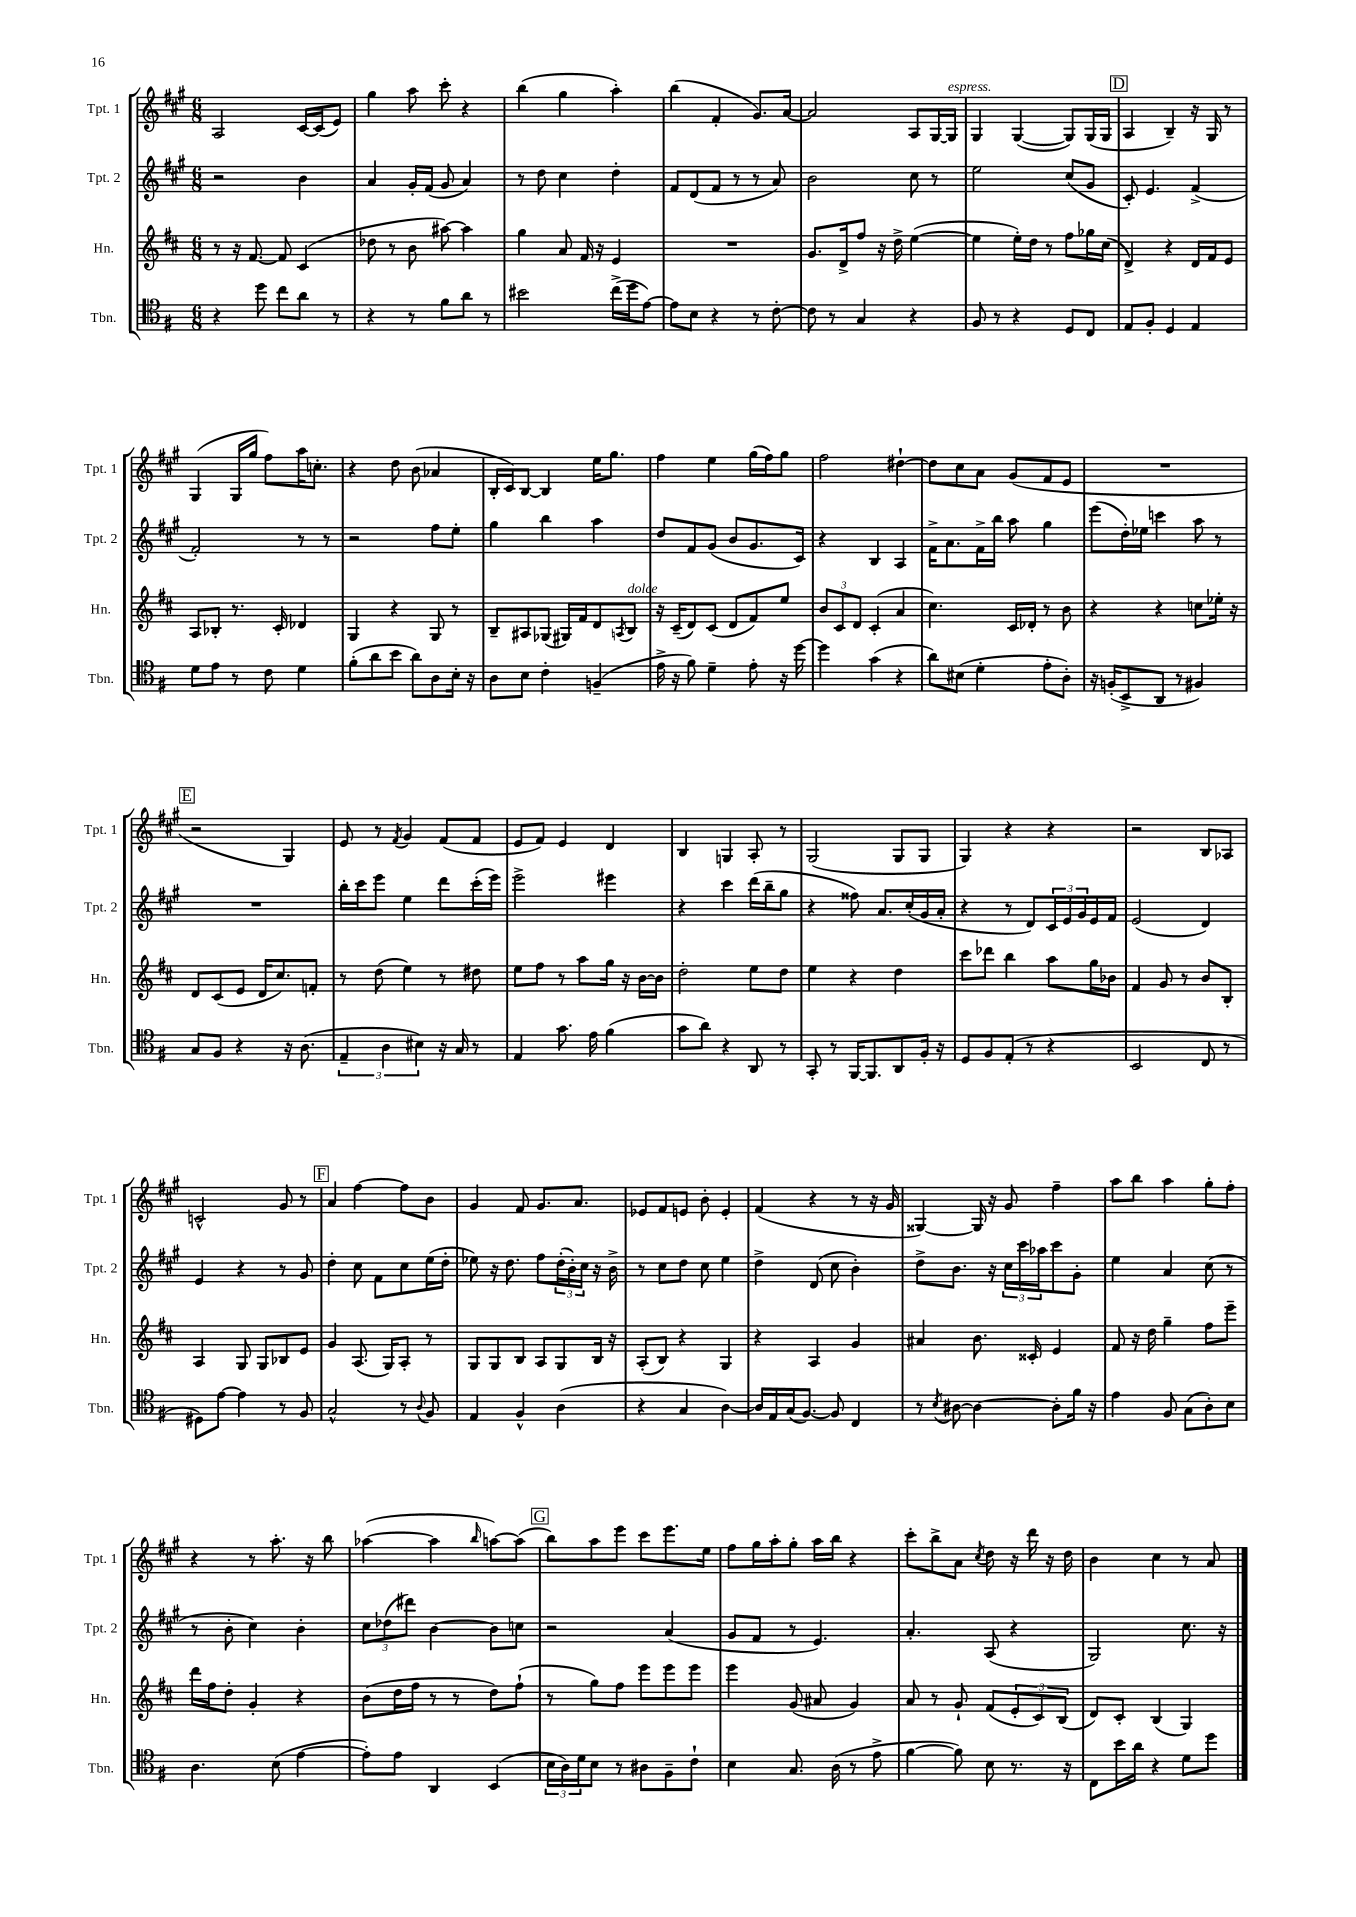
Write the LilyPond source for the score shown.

<<
\new StaffGroup <<
\new Staff = "s0" \with { instrumentName = "Tpt. 1" shortInstrumentName = "Tpt. 1" } {
    \clef treble \key a \major \numericTimeSignature \time 6/8
    a2 cis'16~ cis'16( e'8) |
    gis''4 a''8 cis'''8-. r4 |
    b''4( gis''4 a''4-.) |
    b''4( fis'4-. gis'8.) a'16~ |
    a'2 a8 gis16~ gis16^\markup { \italic "espress." } |
    gis4 gis4~( gis8) gis16( gis16 |
    \mark \markup { \box "D" } a4 b4--) r16 gis16 r8 |
    gis4( gis16 gis''16 fis''8) a''16 c''8.-. |
    r4 d''8 b'8( aes'4 |
    b16-. cis'16) b8~ b4 e''16 gis''8. |
    fis''4 e''4 gis''16( fis''16) gis''8 |
    fis''2 dis''4~-! |
    dis''8 cis''8 a'8 gis'8( fis'8 e'8 |
    R2. |
    \mark \markup { \box "E" } r2 gis4) |
    e'8 r8 \acciaccatura { fis'8 } gis'4 fis'8( fis'8 |
    e'8 fis'8) e'4 d'4 |
    b4 g4 a8-. r8 |
    gis2( gis8 gis8 |
    gis4) r4 r4 |
    r2 b8 aes8 |
    c'2-^ gis'8 r8 |
    \mark \markup { \box "F" } a'4 fis''4~ fis''8 b'8 |
    gis'4 fis'8 gis'8. a'8. |
    ees'8 fis'8 e'8 b'8-. e'4-. |
    fis'4( r4 r8 r16 gis'16 |
    gisis4~) gisis16 r16 gis'8 fis''4-- |
    a''8 b''8 a''4 gis''8-. fis''8-. |
    r4 r8 a''8.-. r16 b''8 |
    aes''4~( aes''4 \grace { b''16 } a''8~) a''8( |
    \mark \markup { \box "G" } b''8) a''8 e'''8 cis'''8 e'''8. e''16 |
    fis''8 gis''16 a''16-. gis''8-. a''16 b''16 r4 |
    cis'''8-. b''8-> a'8 \acciaccatura { cis''8 } d''8 r16 d'''16 r16 d''16 |
    b'4 cis''4 r8 a'8 \bar "|." |
}
\new Staff = "s1" \with { instrumentName = "Tpt. 2" shortInstrumentName = "Tpt. 2" } {
    \clef treble \key a \major \numericTimeSignature \time 6/8
    r2 b'4 |
    a'4 gis'16-. fis'16( gis'8 a'4) |
    r8 d''8 cis''4 d''4-. |
    fis'8 d'8( fis'8 r8 r8 a'8) |
    b'2 cis''8 r8 |
    e''2 cis''8( gis'8 |
    \mark \markup { \box "D" } cis'8-.) e'4. fis'4->( |
    fis'2-.) r8 r8 |
    r2 fis''8 e''8-. |
    gis''4 b''4 a''4 |
    d''8 fis'8 gis'8( b'8 gis'8. cis'16) |
    r4 b4 a4 |
    fis'16-> a'8. fis'16-> b''16 a''8 gis''4 |
    e'''8( d''16-.) ees''16 c'''4 a''8 r8 |
    \mark \markup { \box "E" } R2. |
    b''16-. cis'''16 e'''8 e''4 d'''8 cis'''16-.( e'''16) |
    e'''2-> eis'''4 |
    r4 cis'''4 d'''16( b''16-- gis''8 |
    r4 fisis''8) a'8. cis''16-.( gis'16 a'16-. |
    r4 r8 d'8) \tuplet 3/2 { cis'16 e'16 gis'16 } e'16 fis'16 |
    e'2( d'4) |
    e'4 r4 r8 gis'8 |
    \mark \markup { \box "F" } d''4-. cis''8 fis'8 cis''8 e''16( d''16-. |
    ees''8) r16 d''8. fis''8 \tuplet 3/2 { d''16-.( b'16-.) cis''16 } r16 b'16-> |
    r8 cis''8 d''8 cis''8 e''4 |
    d''4-> d'8( cis''8 b'4-.) |
    d''8-> b'8. r16 \tuplet 3/2 { cis''16 cis'''16 aes''16 } cis'''8 gis'8-. |
    e''4 a'4 cis''8( r8 |
    r8 b'8-. cis''4) b'4-. |
    \tuplet 3/2 { cis''8 des''8( dis'''8) } b'4~ b'8 c''8 |
    \mark \markup { \box "G" } r2 a'4( |
    gis'8 fis'8 r8 e'4.) |
    a'4.-. a8( r4 |
    gis2) cis''8. r16 \bar "|." |
}
\new Staff = "s2" \with { instrumentName = "Hn." shortInstrumentName = "Hn." } {
    \clef treble \key d \major \numericTimeSignature \time 6/8
    r8 r16 fis'8.~ fis'8 cis'4( |
    des''8 r8 b'8 ais''8~) ais''4 |
    g''4 a'8 fis'16 r16 e'4 |
    R2. |
    g'8. d'16-> fis''8 r16 d''16-> e''4~( |
    e''4 e''16-.) d''16 r8 fis''8 ges''16 cis''16( |
    \mark \markup { \box "D" } d'4->) r4 d'16 fis'16 e'8 |
    a8 bes8-. r8. cis'16-. des'4 |
    g4 r4 g8 r8 |
    b8-- ais8 ges8( gis16) fis'16 d'8 \acciaccatura { a8 } b8^\markup { \italic "dolce" } |
    r16 cis'16--( d'8) cis'8( d'8 fis'8) e''8 |
    \tuplet 3/2 { b'8 cis'8 d'8 } cis'4-.( a'4 |
    cis''4.) cis'16 des'16-. r8 b'8 |
    r4 r4 c''8 ees''16-. r16 |
    \mark \markup { \box "E" } d'8 cis'8( e'8 d'16 cis''8.) f'8-. |
    r8 d''8( e''4) r8 dis''8 |
    e''8 fis''8 r8 a''8 g''16 r16 b'16~ b'16 |
    d''2-. e''8 d''8 |
    e''4 r4 d''4 |
    cis'''8 des'''8 b''4 a''8 g''16 bes'16 |
    fis'4 g'8 r8 b'8 b8-. |
    a4 g8 g8 bes8 e'8 |
    \mark \markup { \box "F" } g'4 a8.( g16) a8-. r8 |
    g8 g8 b8 a8 g8 b16 r16 |
    a8-.( b8) r4 g4 |
    r4 a4 g'4 |
    ais'4 b'8. cisis'16-. e'4 |
    fis'8 r16 d''16 g''4-- fis''8 e'''8-- |
    d'''16 fis''16 d''8-. g'4-. r4 |
    b'8( d''16 fis''16 r8 r8 d''8) fis''8-!( |
    \mark \markup { \box "G" } r8 g''8) fis''8 e'''8 e'''8 e'''8 |
    e'''4 g'8( ais'8 g'4) |
    a'8 r8 g'8-! fis'8( \tuplet 3/2 { e'8-. cis'8) b8( } |
    d'8) cis'8-. b4( g4) \bar "|." |
}
\new Staff = "s3" \with { instrumentName = "Tbn." shortInstrumentName = "Tbn." } {
    \clef tenor \key g \major \numericTimeSignature \time 6/8
    r4 d''8 c''8 a'8 r8 |
    r4 r8 fis'8 a'8 r8 |
    bis'2 c''16->( d''16 e'8~) |
    e'8 b8 r4 r8 c'8~-. |
    c'8 r8 g4 r4 |
    fis8 r8 r4 d8 c8 |
    \mark \markup { \box "D" } e8 fis8-. d4 e4 |
    d'8 e'8 r8 c'8 d'4 |
    fis'8-.( a'8 b'8 a'8) a8 b16-. r16 |
    a8 b8 c'4-. f4--( |
    e'16-> r16 fis'8) d'4-- e'8-. r16 d''16~ |
    d''4 g'4( r4 |
    a'8) bis8( d'4-. e'8-. a8-.) |
    r16 f16-.( b,8-> a,8 r8 fis4) |
    \mark \markup { \box "E" } g8 fis8 r4 r16 a8.( |
    \tuplet 3/2 { e4-- a4 bis4) } r16 g16 r8 |
    e4 g'8. e'16 fis'4( |
    g'8 a'8) r4 a,8 r8 |
    g,8-. r8 fis,16~ fis,8. a,8 fis16-. r16 |
    d8 fis8 e8-.( r8 r4 |
    b,2 c8 r8 |
    dis8) e'8~ e'4 r8 fis8 |
    \mark \markup { \box "F" } g2-^ r8 \appoggiatura { a8 } fis8 |
    e4 fis4-^ a4( |
    r4 g4 a4~) |
    a16 e16 g16( fis8.~) fis8 c4 |
    r8 \acciaccatura { b8 } ais8~ ais4~ ais8-. fis'16 r16 |
    e'4 fis8 g8( a8-.) b8 |
    a4. b8( e'4~ |
    e'8-.) e'8 a,4 b,4( |
    \mark \markup { \box "G" } \tuplet 3/2 { b16 a16) d'16 } b8 r8 ais8 fis8-- c'8-! |
    b4 g8. a16( r8 e'8-> |
    fis'4~ fis'8) b8 r8. r16 |
    c8 b'16 a'16 r4 d'8 d''8 \bar "|." |
}
>>
>>
\layout { \context { \Score \remove "Bar_number_engraver" } }
